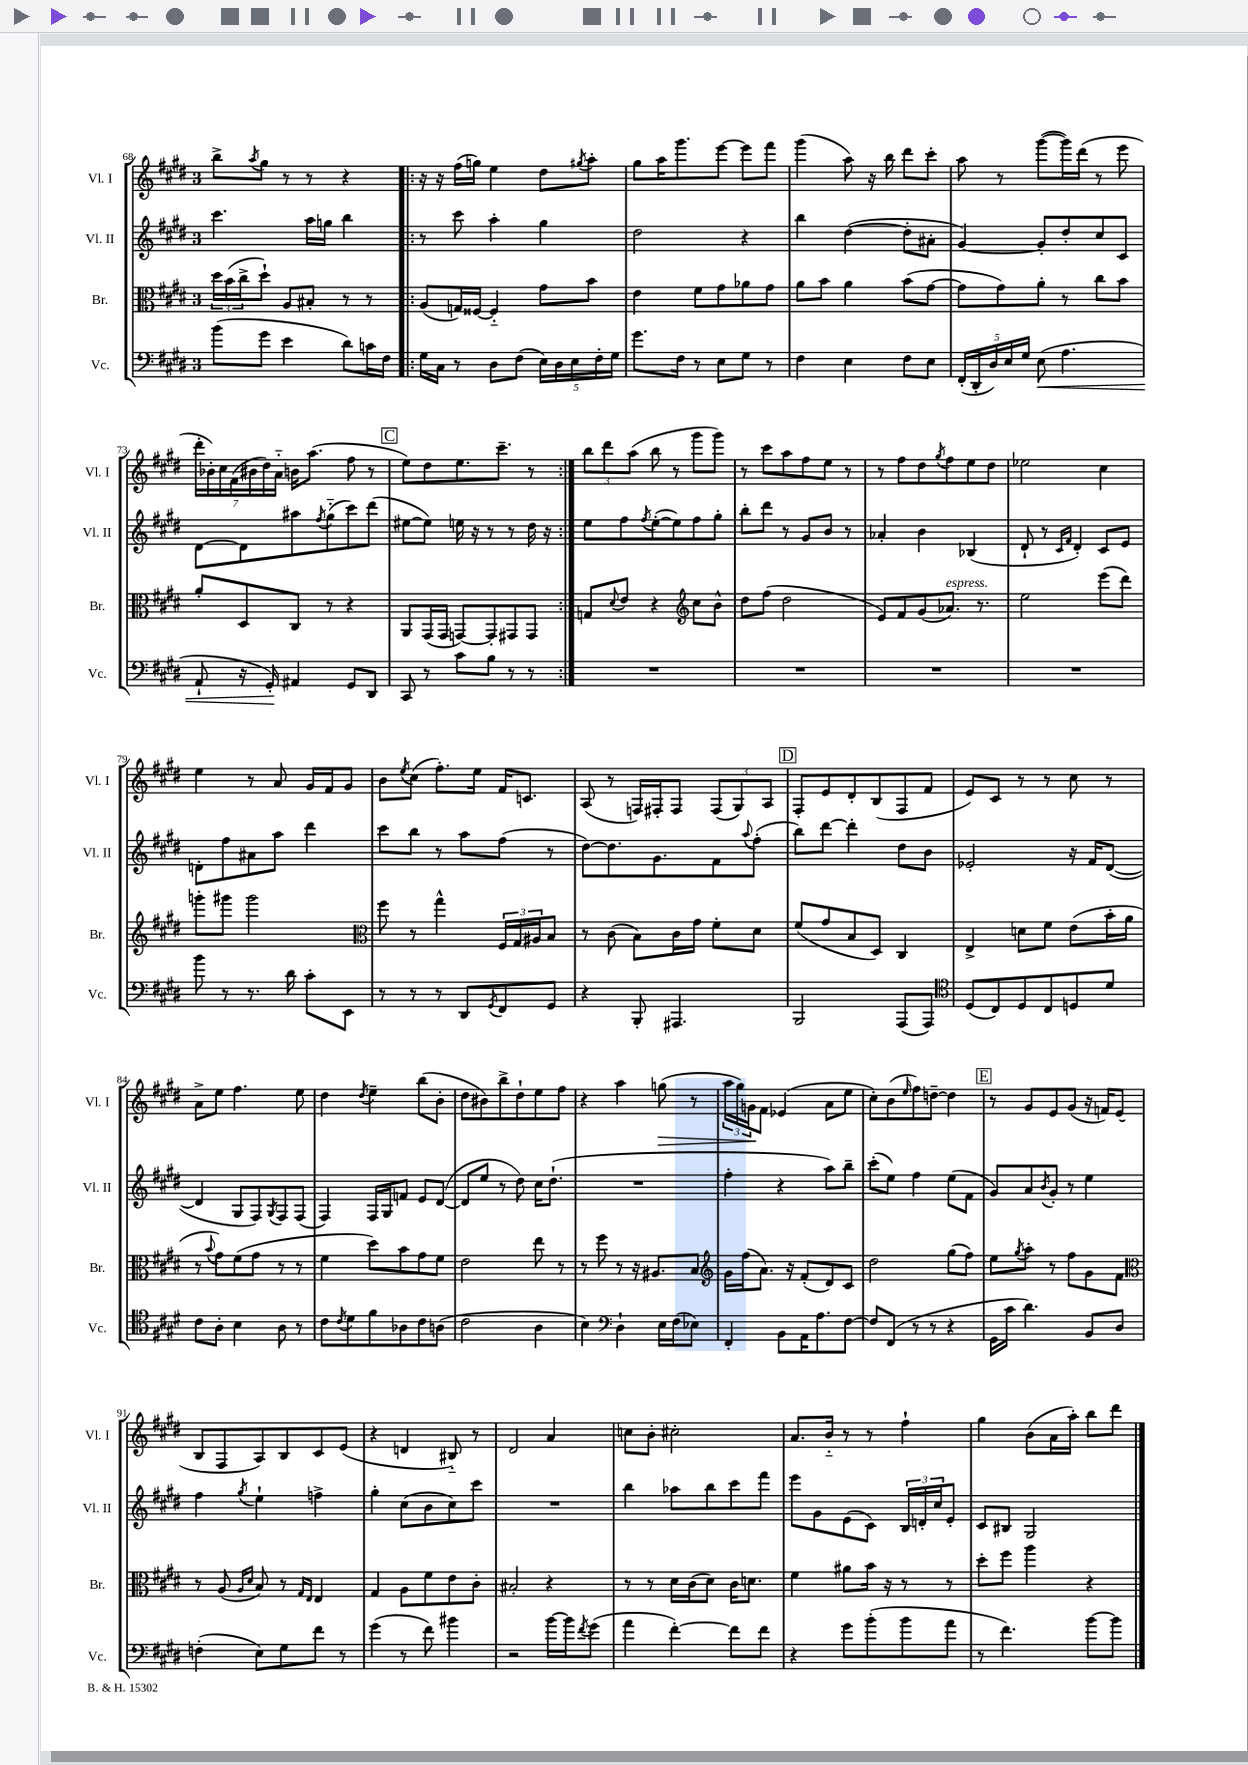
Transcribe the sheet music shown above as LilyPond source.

<<
\new StaffGroup <<
\new Staff = "s0" \with { instrumentName = "Vl. I" shortInstrumentName = "Vl. I" } {
    \clef treble \key e \major \once \override Staff.TimeSignature.style = #'single-digit \time 3/4
    b''8-> \acciaccatura { a''8 } gis''8 r8 r8 r4 |
    \repeat volta 2 { r16 r16 fis''16( g''16) e''4 dis''8 \acciaccatura { gis''8 } a''8-. |
    gis''8 a''16 gis'''8. e'''8~ e'''8 fis'''8 |
    gis'''4( a''8) r16 b''16 dis'''8 cis'''8-. |
    a''8 r8 gis'''8~( gis'''16) dis'''16( r8 e'''8 |
    \tuplet 7/4 { dis'''16-. bes'16-.) cis''16 fis'16( bis'16 dis''16) a'16-_ } b'16 a''8.( fis''8 r8 |
    \mark \markup { \box "C" } e''8) dis''8 e''8. cis'''8.-- r8 | }
    \tuplet 3/2 { b''8 dis'''8 a''8( } b''8 r8 gis'''8 gis'''8) |
    r8 cis'''8 a''8 fis''8 e''8 r8 |
    r8 fis''8 dis''8 \acciaccatura { gis''8 } fis''8 e''8 dis''8 |
    ees''2 cis''4 |
    e''4 r8 a'8 gis'16 fis'16 gis'8 |
    b'8 \acciaccatura { e''8 } cis''8( fis''8.-.) e''16 fis'16 c'8. |
    a8( r8 f16) fis16-. fis8 \tuplet 3/2 { fis8( gis8) a8 } |
    \mark \markup { \box "D" } fis8-. e'8 dis'8-. b8( fis8 fis'8 |
    e'8) cis'8 r8 r8 cis''8 r8 |
    a'8-> e''8 fis''4. e''8 |
    dis''4 \acciaccatura { dis''8 } e''4-- b''8( b'8-. |
    dis''8 bis'8) b''8-> dis''8-! e''8 fis''8 |
    r4 a''4 g''8\>( r8 |
    \tuplet 3/2 { a''16 gis''16) g'16\! } fis'8 ees'4( a'8 e''8 |
    cis''8-.) b'8( \grace { e''16 } fis''8) d''8~-- d''4 |
    \mark \markup { \box "E" } r8 gis'8 e'8 gis'8( r16 f'16) e'8( |
    b8 fis8 a8) b8 cis'8 e'8( |
    r4 d'4 bis8-_) r8 |
    dis'2 a'4 |
    c''8 b'8-. cis''2-. |
    a'8. b'16-_ r8 r8 fis''4-! |
    gis''4 b'8( a'16 a''16-.) b''8 dis'''8 \bar "|." |
}
\new Staff = "s1" \with { instrumentName = "Vl. II" shortInstrumentName = "Vl. II" } {
    \clef treble \key e \major \once \override Staff.TimeSignature.style = #'single-digit \time 3/4
    cis'''4. a''16 g''16 b''4 |
    \repeat volta 2 { r8 cis'''8 a''4-. gis''4 |
    dis''2 r4 |
    b''4 dis''4~( dis''8-. ais'8-. |
    gis'4~) gis'8-. dis''8-. cis''8 cis'8 |
    dis'8~ dis'8 ais''8 \acciaccatura { fis''8 } gis''8-_( cis'''8) dis'''8( |
    \mark \markup { \box "C" } eis''8~ eis''8) e''16 r16 r8 r8 dis''16 r16 | }
    e''8 fis''8 \acciaccatura { fis''8 } e''8~-.( e''8) fis''8 gis''8-. |
    b''8-. dis'''8 r8 gis'8 b'8 r8 |
    aes'4-. b'4 bes4( |
    dis'8-! r8 \grace { cis'16 fis'16 } dis'4-.) cis'8 e'8 |
    d'8-. fis''8 ais'8 a''8 dis'''4 |
    cis'''8 b''8 r8 a''8 fis''8( r8 |
    dis''8~) dis''8. gis'8. fis'8 \appoggiatura { a''8 } fis''8-.( |
    \mark \markup { \box "D" } b''8) dis'''8~ dis'''4-. dis''8 b'8 |
    ees'2-. r16 fis'16 dis'8~( |
    dis'4 gis8 fis8) \acciaccatura { gis8 } fis8 fis8( |
    fis4) fis16 gis16 f'8 e'8 dis'8~( |
    dis'8 e''8 r8 dis''8) cis''16 dis''8.-!( |
    R2. |
    fis''4-. r4 a''8) b''8-- |
    cis'''8-.( e''8) fis''4 e''8( fis'8 |
    \mark \markup { \box "E" } gis'8) a'8 \acciaccatura { b'8 } gis'8-. r8 e''4 |
    fis''4 \acciaccatura { gis''8 } e''4-! f''4-> |
    gis''4-. cis''8( b'8 cis''8) cis'''8 |
    R2. |
    b''4 aes''8 b''8 cis'''8 fis'''8 |
    e'''8 gis'8 e'8( cis'8) \tuplet 3/2 { b16 d'16-. cis''16 } e'8-. |
    cis'8 bis8 gis2 \bar "|." |
}
\new Staff = "s2" \with { instrumentName = "Br." shortInstrumentName = "Br." } {
    \clef alto \key e \major \once \override Staff.TimeSignature.style = #'single-digit \time 3/4
    \tuplet 3/2 { dis''16 b'16( cis''16-> } dis''8-!) a8 bis8-. r8 r8 |
    \repeat volta 2 { a8( g16) fisis16~ fisis4-_ gis'8 b'8 |
    e'4 fis'8 gis'8 aes'8 gis'8 |
    a'8 b'8 a'4 b'8( gis'8~ |
    gis'8 gis'8) a'8-. r8 cis''8 b'8 |
    a'8-. dis8 cis8 r8 r4 |
    \mark \markup { \box "C" } a,8 gis,16( gis,16 g,8~) g,8-. gis,8 gis,8 | }
    g8 \appoggiatura { dis'8 } e'8 r4 \clef treble cis''8 b'8-^ |
    dis''8 fis''8( dis''2 |
    e'8) fis'8 gis'8( aes'8.^\markup { \italic "espress." }) r8. |
    e''2 e'''8( dis'''8) |
    g'''8-. gis'''8 gis'''2 |
    \clef alto fis''8 r8 gis''4-^ \tuplet 3/2 { fis16 gis16 ais16 } b8 |
    r8 cis'8( b8) cis'16 gis'16 fis'8-. dis'8 |
    \mark \markup { \box "D" } fis'8( gis'8 b8 dis8) cis4 |
    e4-> d'8 fis'8 e'8( b'16-. a'16 |
    r8 \appoggiatura { b'8 } gis'8) fis'8( gis'8 r8 r8 |
    fis'4 dis''8) b'8 gis'8 fis'8 |
    e'2 e''8 r8 |
    r8 fis''8 r8 r16 ais8. b8 |
    \clef treble gis'16 fis''16( a'8.) r16 fis'8-.( dis'8) cis'8 |
    dis''2 gis''8( fis''8) |
    \mark \markup { \box "E" } e''8 \acciaccatura { gis''8 } a''8-. r8 fis''8 gis'8 fis'8 |
    \clef alto r8 a8( \grace { a16 dis'16 } b8) r8 \grace { gis16 e16 } e4 |
    gis4 a8 fis'8 e'8 cis'8-. |
    bis2-. r4 |
    r8 r8 dis'16 cis'16( dis'8) cis'16 d'8. |
    fis'4 ais'8 b'16 r16 r8 r8 |
    dis''8-. fis''8 a''4 r4 \bar "|." |
}
\new Staff = "s3" \with { instrumentName = "Vc." shortInstrumentName = "Vc." } {
    \clef bass \key e \major \once \override Staff.TimeSignature.style = #'single-digit \time 3/4
    b'8( gis'8 e'4 dis'8) c'16 fis16 |
    \repeat volta 2 { gis16 cis16 r8 dis8 fis8( \tuplet 5/4 { e16) dis16 e16 fis16-. gis16 } |
    gis'8. fis16 r8 e8 gis8 r8 |
    fis4 e4 fis8 e8 |
    \tuplet 5/4 { fis,16-.( dis,16-. dis16) e16 gis16 } e8\<( a4. |
    a,8-! r16 gis,16-.\!) ais,4 gis,8 dis,8 |
    \mark \markup { \box "C" } cis,8 r8 cis'8 b8 r8 r8 | }
    R2. |
    R2. |
    R2. |
    R2. |
    b'8 r8 r8. dis'16 cis'8-. e,8 |
    r8 r8 r8 dis,8 \acciaccatura { gis,8 } fis,8 gis,8 |
    r4 b,,8-. ais,,4. |
    \mark \markup { \box "D" } b,,2 a,,8( a,,8) |
    \clef tenor dis8( cis8) dis8 cis8 d8 dis'8 |
    cis'8 a8-. b4 a8 r8 |
    cis'8 \acciaccatura { cis'8 } dis'8 fis'8 aes8 cis'8 a8( |
    cis'2 a4 |
    b4) \clef bass dis4-! e16 fis16( ees8) |
    fis,4-. b,8 a,16 a8. fis8~ |
    fis8 fis,8( r8 r8 r4 |
    \mark \markup { \box "E" } gis,16 cis'16 dis'4.) b,8 dis8 |
    f4-.( e8) gis8 fis'8 r8 |
    gis'4( r8 fis'8) bis'4 |
    r2 b'16~ b'16 \acciaccatura { fis'8 } gis'8( |
    a'4 fis'4~-.) fis'8 fis'8 |
    r4 gis'8 b'8-.( b'8 a'8 |
    r8 fis'4.) b'8~ b'8 \bar "|." |
}
>>
>>
\layout { \context { \Score currentBarNumber = #68 } }
